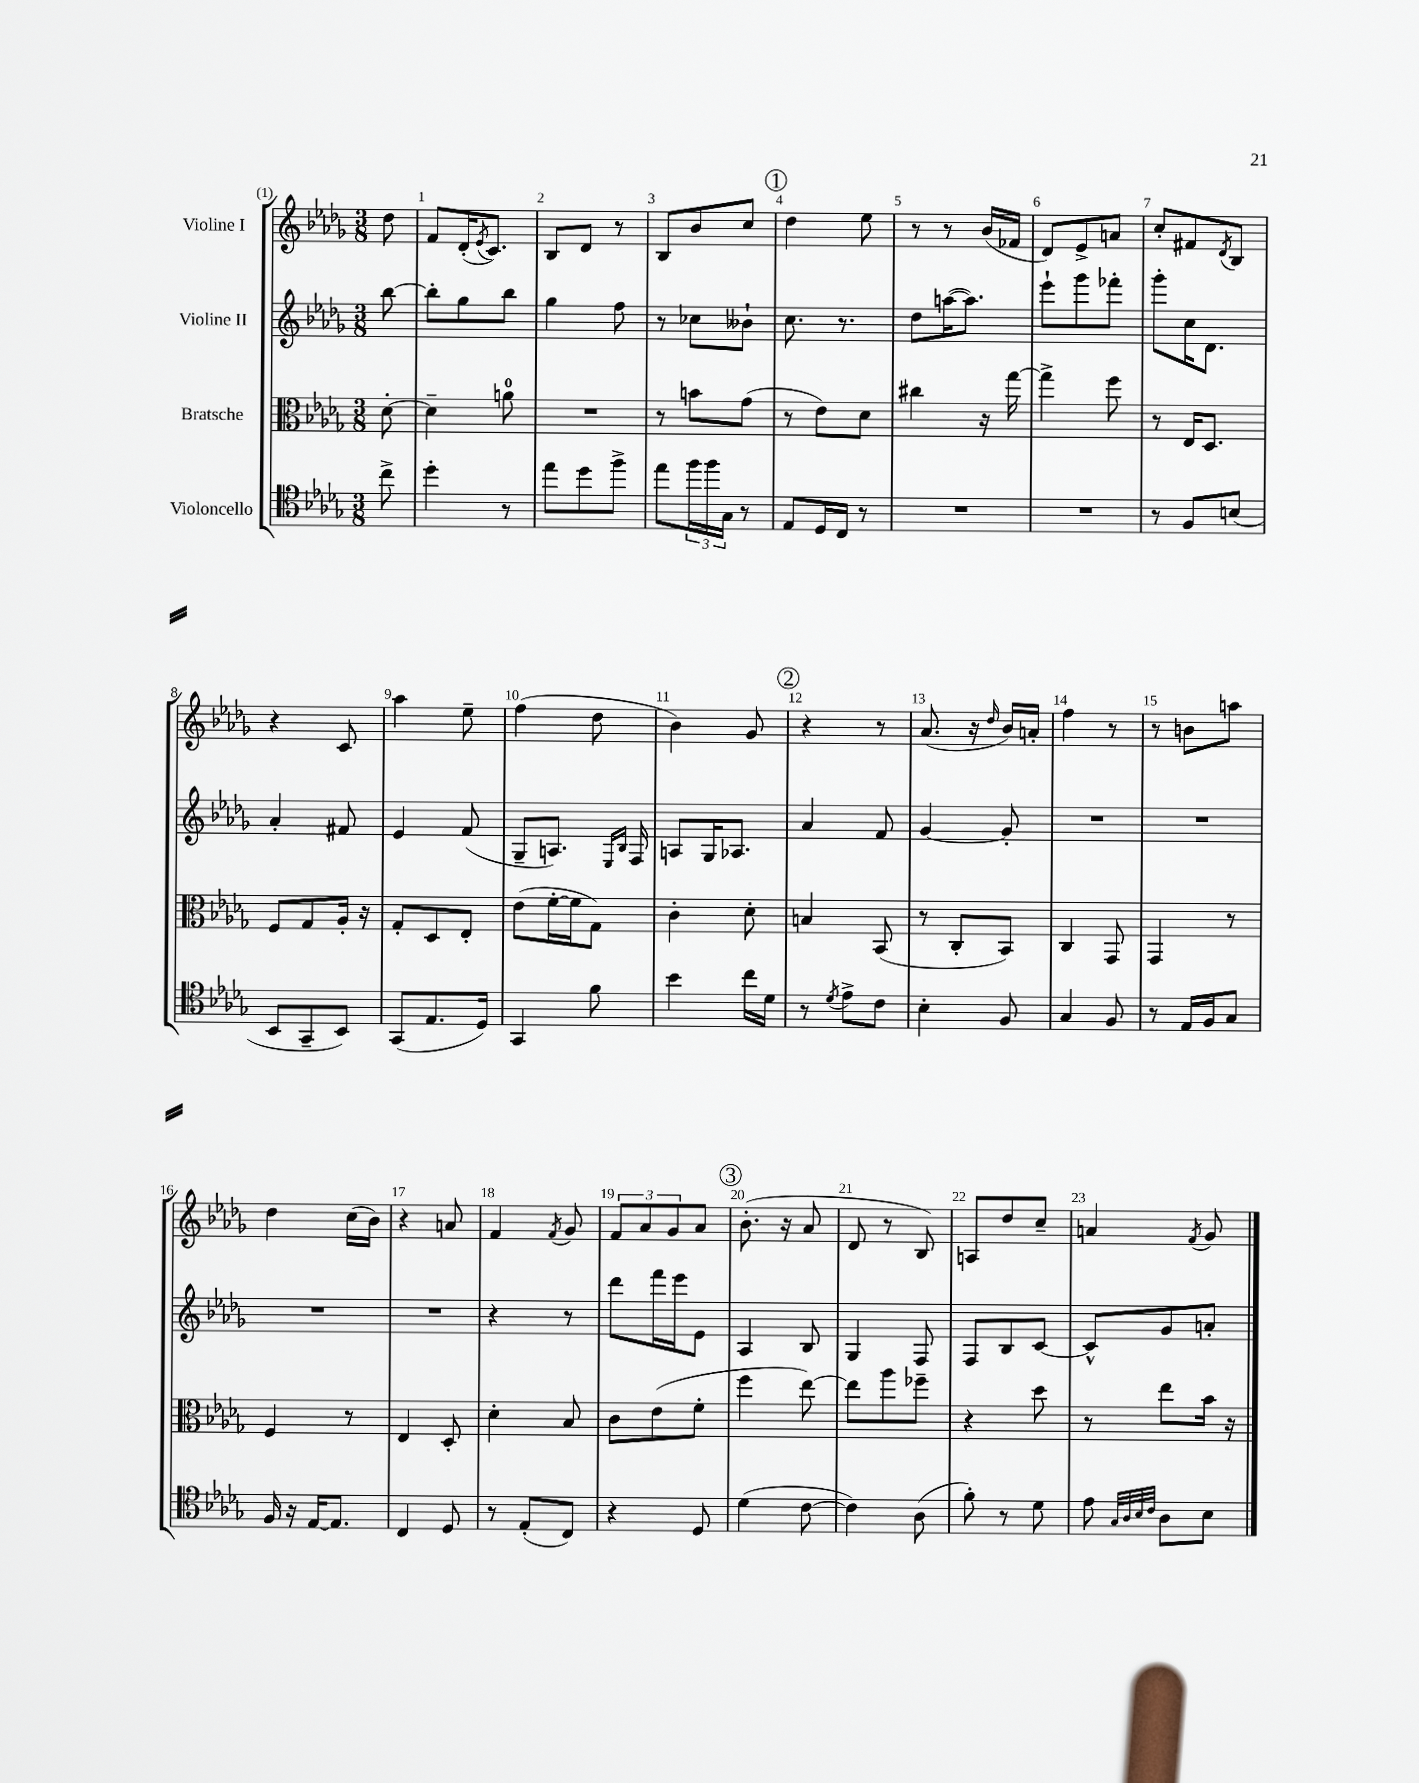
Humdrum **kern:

**kern	**kern	**kern	**kern
*part4	*part3	*part2	*part1
*staff4	*staff3	*staff2	*staff1
*I"Violoncello	*I"Bratsche	*I"Violine II	*I"Violine I
*clefC4	*clefC3	*clefG2	*clefG2
*k[b-e-a-d-g-]	*k[b-e-a-d-g-]	*k[b-e-a-d-g-]	*k[b-e-a-d-g-]
*M3/8	*M3/8	*M3/8	*M3/8
=	=	=	=
8cc^\	[8d-'\	[8bb-\	8dd-\
=1	=1	=1	=1
4dd-'\	4d-~\]	8bb-'\L]	8f/L
.	.	8gg-\	(16d-'/K
.	.	.	8qe-/
.	.	.	8.c/J)
8r	8an\	8bb-\J	.
=2	=2	=2	=2
8ee-\L	4.r	4gg-\	8B-/L
8dd-\	.	.	8d-/J
8ff^\J	.	8ff\	8r
=3	=3	=3	=3
8ee-\L	8r	8r	8B-/L
24ff\L	8bn\L	8cc-X\L	8b-/
24ff\	.	.	.
24G-\JJ	.	.	.
8r	(8g-\J	8b--X`\J	8cc/J
!!LO:REH:place=s1:t=1
=4	=4	=4	=4
8E-/L	8r	8.cc\	4dd-\
16D-/L	8e-\L)	.	.
16C/JJ	.	8.r	.
8r	8d-\J	.	8ee-\
=5	=5	=5	=5
4.r	4cc#X\	8dd-\L	8r
.	.	([16aan\K	8r
.	.	8.aa\J])	.
.	16r	.	(16b-/LL
.	[16gg-\	.	16f-X/JJ
=6	=6	=6	=6
4.r	4gg-^\]	8eee-`\L	8d-/L)
.	.	8ggg-\	8e-^/
.	8ff\	8fff-X'\J	8an/J
=7	=7	=7	=7
8r	8r	8ggg-'\L	8cc'/L
8F/L	16E-/KL	16cc\K	8f#X/
.	8.D-/J	8.d-\J	.
.	.	.	8qd-/
(8Bn/J	.	.	8B-/J
!!LO:LB:g=z
=8	=8	=8	=8
8BB-/L	8F/L	4a-'/	4r
8GG-~/	8G-/	.	.
8BB-/J)	16A-'/Jk	8f#X/	8c/
.	16r	.	.
=9	=9	=9	=9
(8GG-/L	8G-'/L	4e-/	4aa-\
8.E-/	8D-/	.	.
.	8E-'/J	(8f/	8ee-~\
16D-/Jk)	.	.	.
=10	=10	=10	=10
4GG-/	(8e-\L	8G-~/L	(4ff\
.	[16f'\L	8.An/J)	.
.	16f\J]	.	.
8f\	8G-\J)	.	8dd-\
.	.	16qqE-/LL	.
.	.	16qqB-/JJ	.
.	.	16F/	.
=11	=11	=11	=11
4b-\	4c'\	8An/L	4b-\)
.	.	16G-/K	.
.	.	8.A-X/J	.
16cc\LL	8d-'\	.	8g-/
16d-\JJ	.	.	.
!!LO:REH:place=s1:t=2
=12	=12	=12	=12
8r	4Bn/	4a-/	4r
8qd-/	.	.	.
8e-^\L	.	.	.
8c\J	(8BB-/	8f/	8r
=13	=13	=13	=13
4B-'\	8r	[4g-/	(8.a-/
.	8C'/L	.	.
.	.	.	16r
.	.	.	16qqdd-/
8F/	8BB-/J)	8g-'/]	16b-/LL)
.	.	.	16an'/JJ
=14	=14	=14	=14
4G-/	4C/	4.r	4ff\
8F/	8GG-/	.	8r
=15	=15	=15	=15
8r	4GG-/	4.r	8r
16E-/LL	.	.	8bn\L
16F/J	.	.	.
8G-/J	8r	.	8aan\J
!!LO:LB:g=z
=16	=16	=16	=16
16F/	4F/	4.r	4dd-\
16r	.	.	.
[16E-/KL	.	.	.
8.E-/J]	.	.	.
.	8r	.	(16cc\LL
.	.	.	16b-\JJ)
=17	=17	=17	=17
4C/	4E-/	4.r	4r
8D-/	8D-'/	.	8an/
=18	=18	=18	=18
8r	4d-'\	4r	4f/
(8E-'/L	.	.	.
.	.	.	8qf/
8C/J)	8B-/	8r	8g-/
=19	=19	=19	=19
4r	8c\L	8ddd-\L	12f/L
.	.	.	12a-/
.	(8e-\	16fff\L	.
.	.	.	12g-/
.	.	16eee-\J	.
8D-/	8f'\J	8e-\J	8a-/J
!!LO:REH:place=s1:t=3
=20	=20	=20	=20
(4d-\	4ff\	4A-/	(8.b-'\
.	.	.	16r
[8c\	[8ee-\)	8B-/	8a-/
=21	=21	=21	=21
4c\])	8ee-\L]	4G-/	8d-/
.	8aa-\	.	8r
(8A-\	8ff-X~\J	8F/	8B-/)
=22	=22	=22	=22
8f'\)	4r	8F/L	8An/L
8r	.	8B-/	8dd-/
8d-\	8dd-\	[8c/J	8cc~/J
=23	=23	=23	=23
8e-\	8r	8c^^/L]	4an/
32qqG-/LLL	.	.	.
32qqA-/	.	.	.
32qqB-/	.	.	.
32qqc/JJJ	.	.	.
8A-\L	8ee-\L	8g-/	.
.	.	.	8qf/
8B-\J	16b-\Jk	8an'/J	8g-/
.	16r	.	.
==	==	==	==
*-	*-	*-	*-
